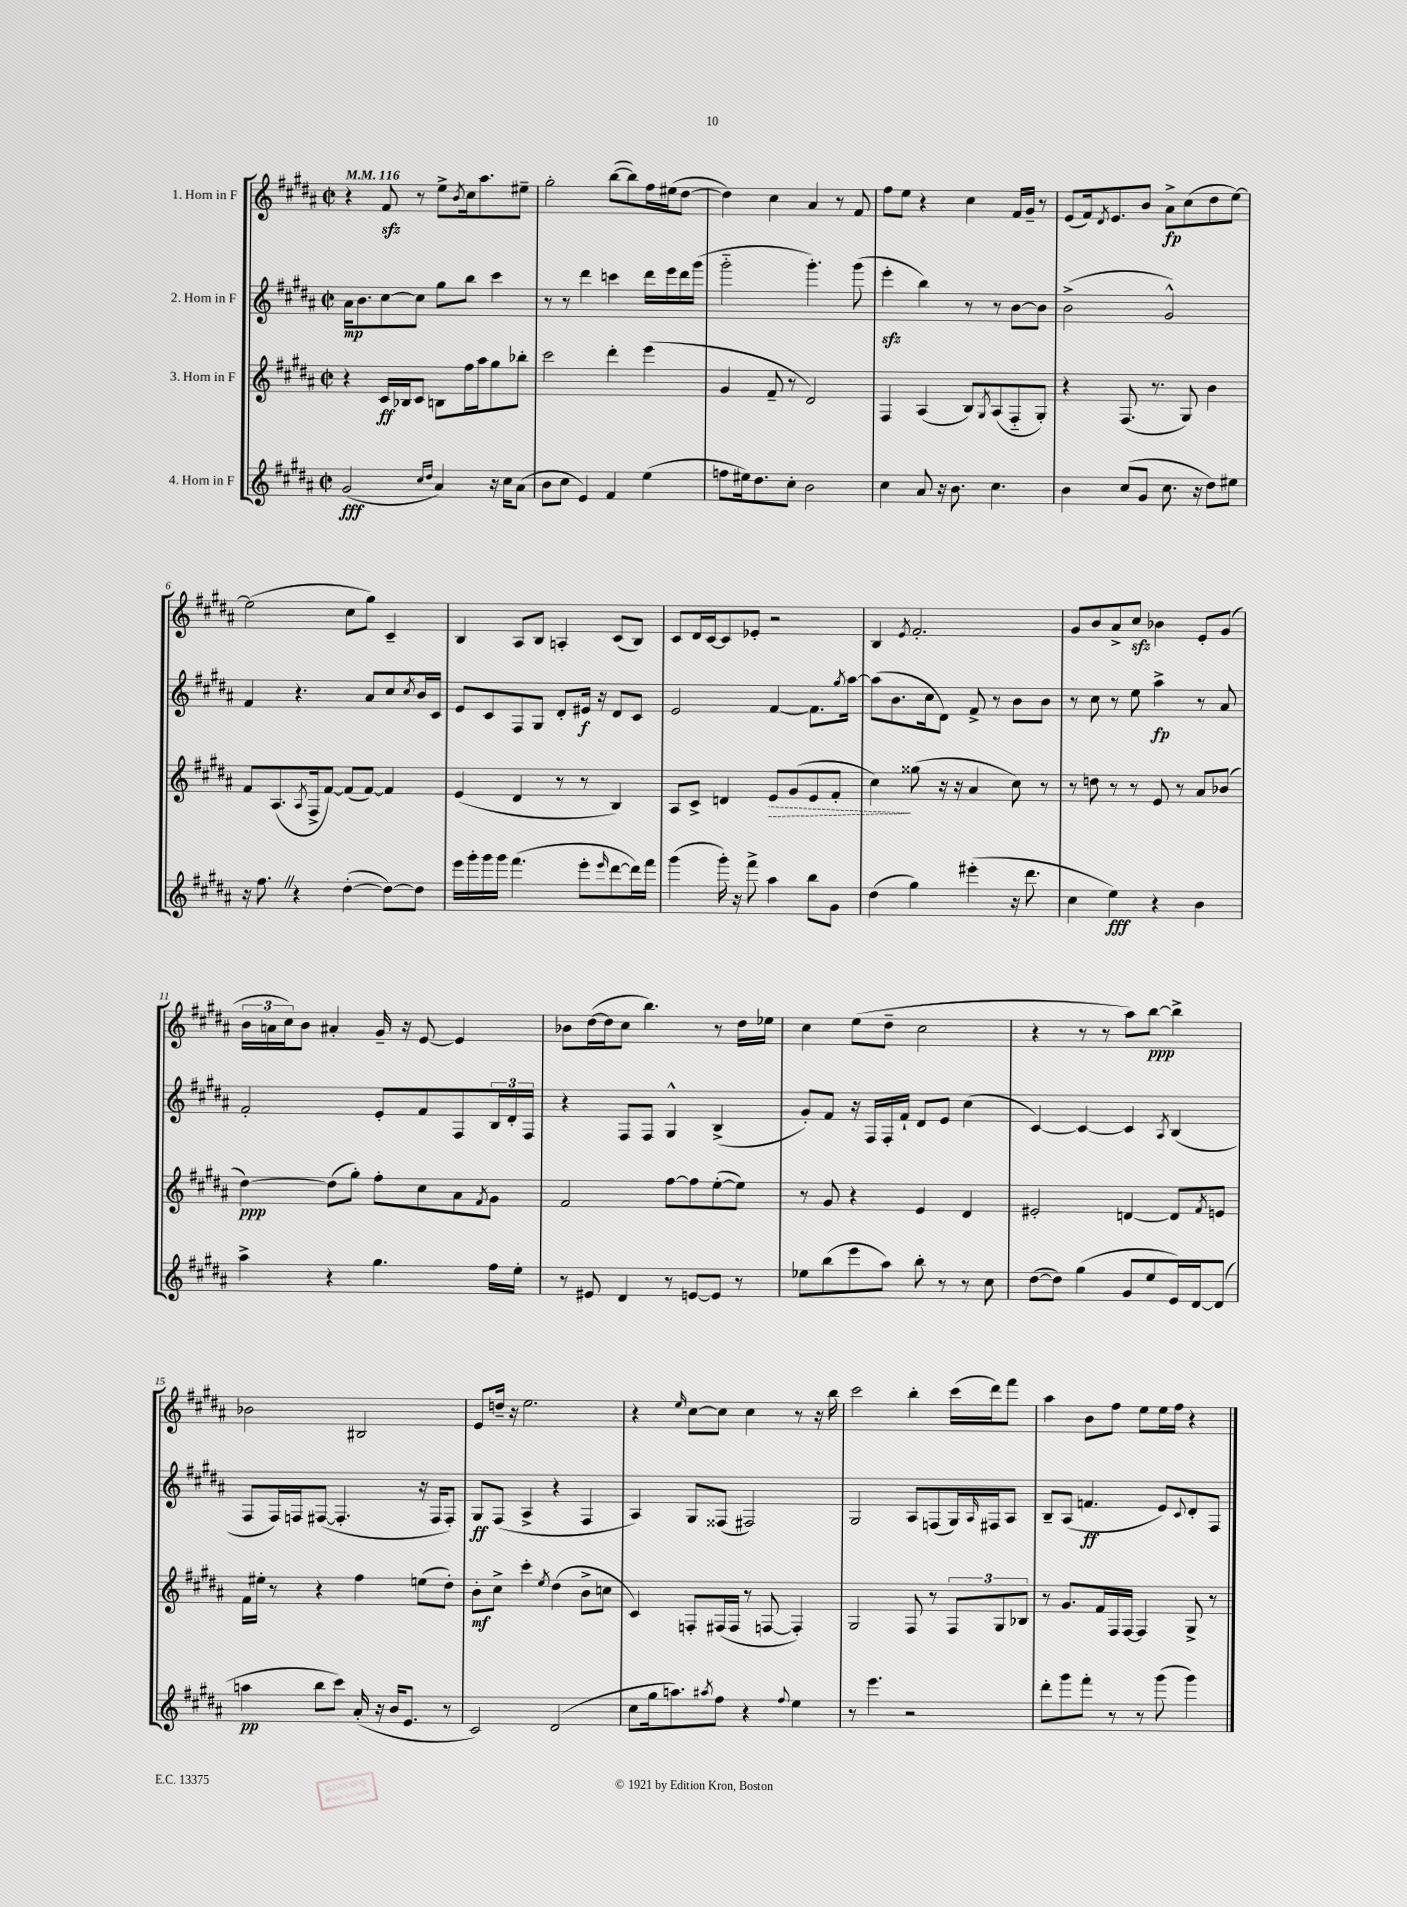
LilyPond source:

<<
\new StaffGroup <<
\new Staff = "s0" \with { instrumentName = "1. Horn in F" } {
    \clef treble \key b \major \defaultTimeSignature \time 2/2 \tempo 4 = 116
    r4 fis'8\sfz r8 e''8-> \acciaccatura { b'8 } cis''16 ais''8. eis''8-- |
    gis''2-. b''8~( b''8) fis''16 eis''16( dis''8~ |
    dis''4) cis''4 ais'4 r8 fis'8 |
    fis''8 e''8 r4 cis''4 fis'16 gis'16-- r8 |
    e'8( fis'16) \acciaccatura { dis'8 } e'8. b'8 ais'8->\fp cis''8( dis''8 e''8~) |
    e''2( cis''8 gis''8) cis'4-- |
    b4 ais8 b8 a4-. cis'8( b8) |
    cis'8 dis'16 cis'16~ cis'8 ees'8-. r2 |
    b4 \acciaccatura { e'8 } fis'2.-. |
    gis'8 b'8 ais'8-> cis''8\sfz bes'4 e'8-. gis'8( |
    \tuplet 3/2 { b'16 a'16 cis''16) } b'8 ais'4-. gis'16-- r16 e'8~ e'4 |
    bes'8 dis''16~( dis''16 cis''8 b''4.) r8 dis''16 ees''16 |
    cis''4 e''8( dis''8-- cis''2 |
    r4 r8 r8 ais''8) b''8~\ppp b''4-> |
    bes'2 bis2 |
    e'8 d''16-- r16 e''2. |
    r4 \grace { e''16 } cis''8~ cis''8 cis''4 r8 r16 b''16 |
    cis'''2 b''4-. cis'''16( dis'''16) fis'''8 |
    ais''4 b'8 fis''8 e''8 e''16 fis''16 r4 \bar "|." |
}
\new Staff = "s1" \with { instrumentName = "2. Horn in F" } {
    \clef treble \key b \major \defaultTimeSignature \time 2/2
    ais'16\mp b'8. cis''8~ cis''8 gis''8 b''8 cis'''4 |
    r8 r8 dis'''4 c'''4 dis'''16 e'''16 dis'''16 gis'''16( |
    gis'''2-_ gis'''4.-.) gis'''8( |
    e'''4-.\sfz b''4) r8 r8 b'8~ b'8 |
    b'2->( gis'2-^) |
    fis'4 r4. ais'8 cis''8 \acciaccatura { cis''8 } b'16 cis'16 |
    e'8 cis'8 fis8 gis8 dis'8-. eis'16\f r16 dis'8 cis'8 |
    e'2 fis'4~ fis'8. \acciaccatura { gis''8 } ais''16~ |
    ais''8( b'8. cis''16 dis'8) fis'8-> r8 b'8 b'8 |
    r8 cis''8 r8 e''8 ais''4->\fp r8 ais'8 |
    fis'2-. e'8-. fis'8 fis8 \tuplet 3/2 { b16 dis'16-. fis16 } |
    r4 fis8 fis8 gis4-^ b4->( |
    gis'8-.) fis'8 r16 fis16 fis16-. fis'16-! dis'8 e'8 cis''4( |
    cis'4~) cis'4~ cis'4 \acciaccatura { ais8 } b4( |
    fis8 fis16) f16 fis8~( fis4.-. r16 fis16 fis8-.) |
    gis8\ff fis8( ais4-> r4 fis4 |
    ais4) gis8 fisis8( fis2) |
    gis2 ais8 f8( gis16) \grace { ais16 } fis16 ais8 |
    b8-- ais8( f'4.\ff e'8) \appoggiatura { cis'8 } dis'8-. fis8 \bar "|." |
}
\new Staff = "s2" \with { instrumentName = "3. Horn in F" } {
    \clef treble \key b \major \defaultTimeSignature \time 2/2
    r4 cis'16\ff bes16 cis'8 b8 fis''16 ais''16 gis''8 bes''8-. |
    cis'''2 dis'''4-. e'''4( |
    gis'4 fis'8-- r8 dis'2) |
    fis4 ais4( b8) \acciaccatura { gis8 } ais8( fis8-_ gis8-.) |
    r4 fis8.( r8. gis8) b'4 |
    fis'8 ais8.( \acciaccatura { ais8 } fis16-> fis'8~) fis'8( fis'8~) fis'4 |
    e'4( dis'4 r8 r8 b4) |
    ais8 cis'8-> d'4 \once \override Hairpin.style = #'dashed-line e'8\> gis'8( e'8 fis'8-. |
    cis''4\!) gisis''8( r16 r16 ais'4 cis''8) r8 |
    r8 d''8 r8 r8 e'8 r8 ais'8 bes'8( |
    dis''4~\ppp) dis''8( gis''8-.) fis''8-. cis''8 ais'8 \acciaccatura { fis'8 } gis'8 |
    fis'2 fis''8~ fis''8 e''8~-.( e''8) |
    r8 gis'8 r4 e'4 dis'4 |
    eis'2-. d'4~ d'8 \acciaccatura { fis'8 } e'8 |
    fis'16 eis''16-. r8 r4 fis''4 e''8( dis''8-.) |
    b'8-.\mf cis''8-> cis'''4-. \acciaccatura { e''8 } dis''4( b'8-> c''8 |
    cis'4) f8-. fis16( fis16 r8 f8~ f4-.) |
    gis2 fis8 r8 \tuplet 3/2 { fis8 gis8 bes8 } |
    r8 gis'8. fis'16 fis16 fis16~ fis4 gis8-> r8 \bar "|." |
}
\new Staff = "s3" \with { instrumentName = "4. Horn in F" } {
    \clef treble \key b \major \defaultTimeSignature \time 2/2
    gis'2\fff( \grace { cis''16 dis''16 } ais'4) r16 cis''16 ais'8( |
    b'8 cis''8 e'4) fis'4 e''4( |
    f''8 eis''16) dis''8. cis''8-. b'2 |
    cis''4 ais'8 r16 b'8. cis''4. |
    b'4 cis''8( gis'8 cis''8. r16 dis''8) eis''8 |
    r16 fis''8. \once \override BreathingSign.text = \markup { \musicglyph "scripts.caesura.straight" } \breathe r4 dis''4~-.( dis''8~) dis''8 |
    e'''16 gis'''16-. gis'''16 gis'''16 fis'''4.( e'''8-. \grace { e'''16 } dis'''8~ dis'''16) fis'''16 |
    gis'''4( gis'''16-.) r16 fis'''8-> ais''4 b''8 gis'8 |
    dis''4( gis''4) eis'''4-.( r16 dis'''8. |
    cis''4 e''4\fff) r4 b'4 |
    ais''4-> r4 gis''4. fis''16 e''16-. |
    r8 eis'8 dis'4 r8 e'8~ e'8 r8 |
    ees''8 b''8( e'''8 ais''8) b''8-. r8 r8 cis''8 |
    dis''8~( dis''8) gis''4( gis'8 e''8 e'16) dis'16~ dis'8( |
    a''4\pp b''8 cis'''8) ais'16-.( r16 b'16 e'8. r8 |
    cis'2) dis'2( |
    cis''8 gis''16 a''8.) \acciaccatura { ais''8 } fis''8 r4 \appoggiatura { fis''8 } e''4 |
    r8 e'''4. r2 |
    dis'''8-. gis'''8 fis'''8-. r8 r8 gis'''8( gis'''4) \bar "|." |
}
>>
>>
